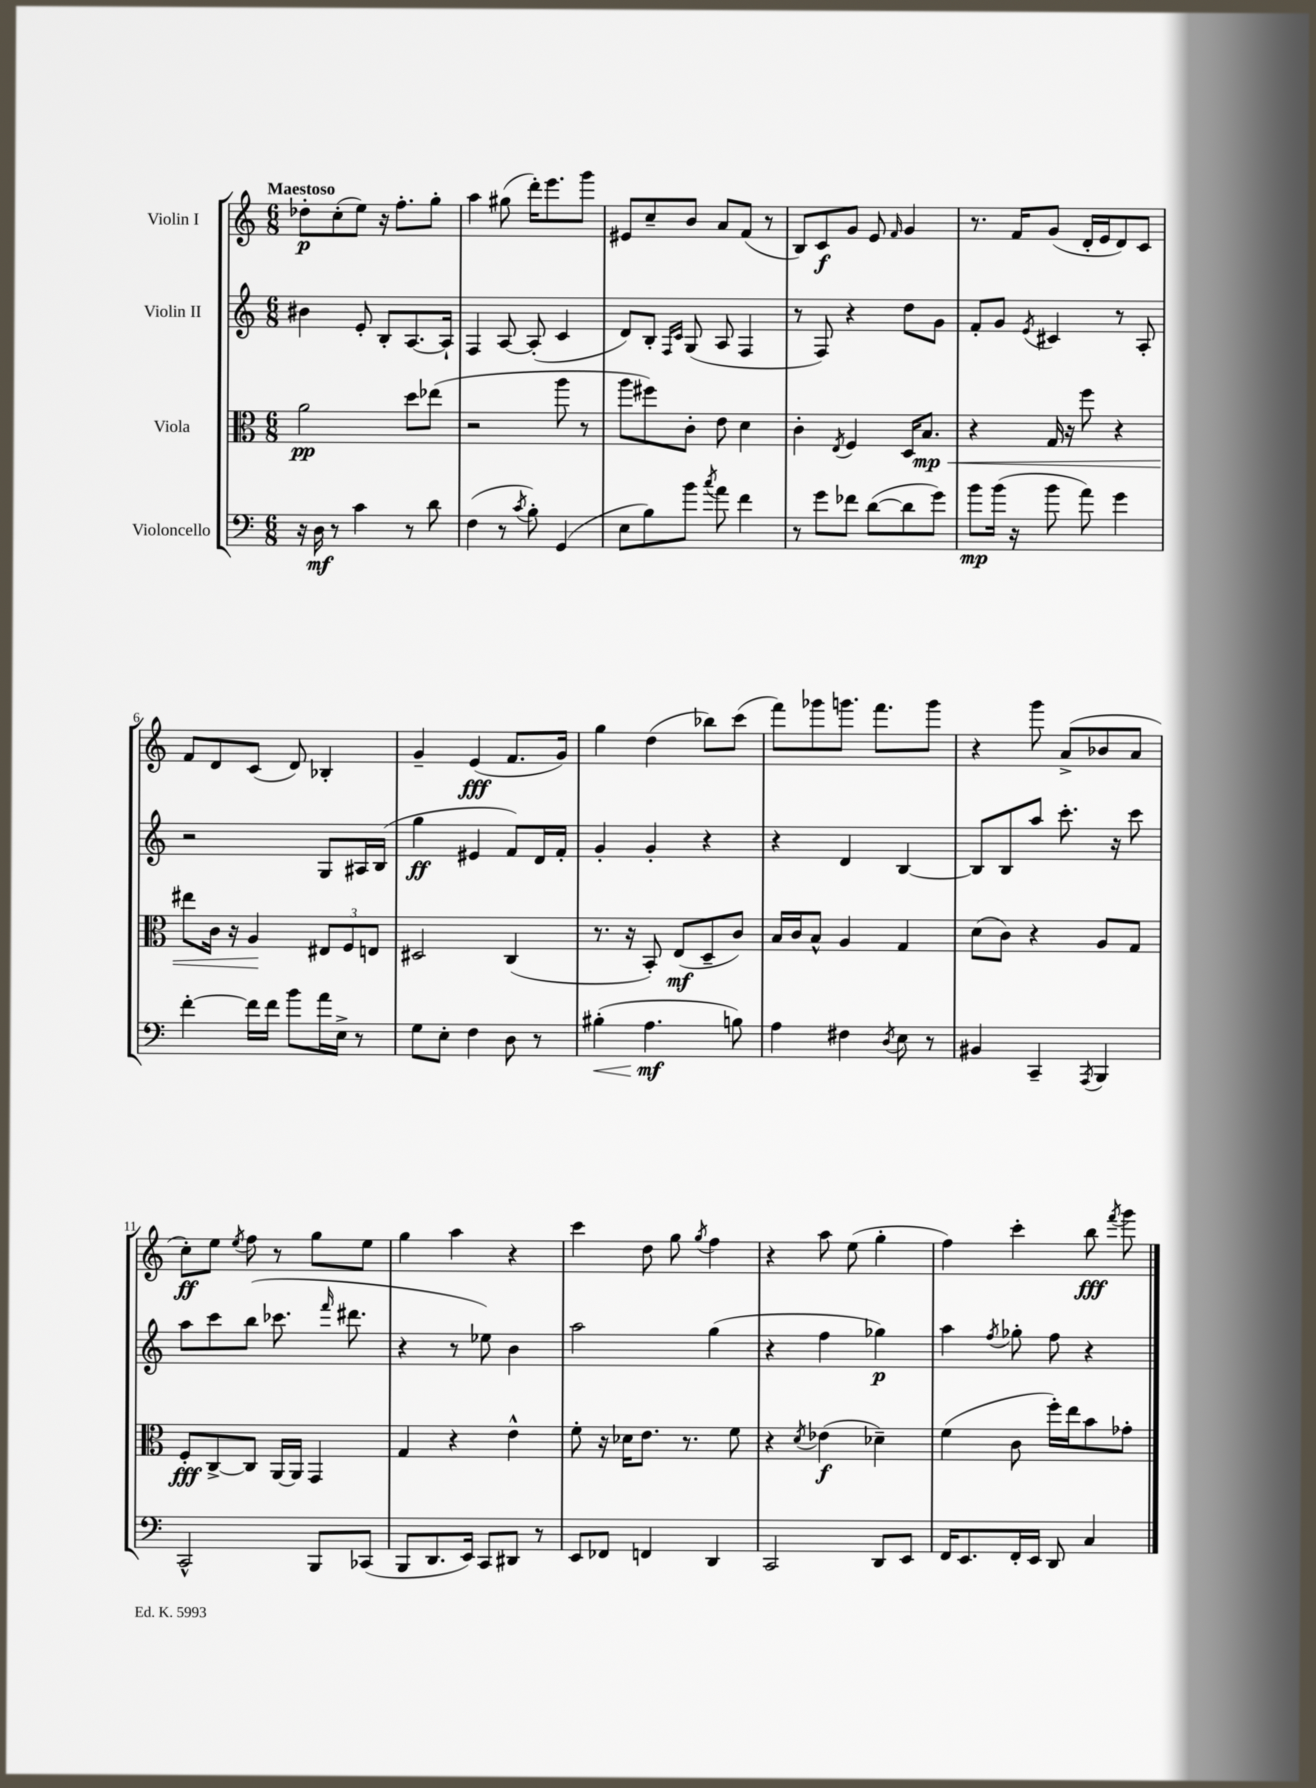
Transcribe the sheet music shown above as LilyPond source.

<<
\new StaffGroup <<
\new Staff = "s0" \with { instrumentName = "Violin I" } {
    \clef treble \key c \major \numericTimeSignature \time 6/8 \tempo "Maestoso"
    \autoBeamOff des''8[-.\p c''8-.( e''8]) r16 f''8.[-. g''8]-. |
    a''4 gis''8( d'''16[-.) e'''8. g'''8] |
    eis'8[ c''8-- b'8] a'8[ f'8]( r8 |
    b8[) c'8\f g'8] e'8 \grace { f'16 } g'4 |
    r8. f'16[ g'8]( d'16[-. e'16 d'8) c'8] |
    f'8[ d'8 c'8]( d'8) bes4-. |
    g'4-- e'4\fff( f'8.[ g'16]) |
    g''4 d''4( bes''8[) c'''8]( |
    f'''8[) ges'''8 g'''8.] f'''8.[ g'''8] |
    r4 g'''8 a'8[->( bes'8 a'8] |
    c''8[-.\ff) e''8] \acciaccatura { e''8 } f''8 r8 g''8[ e''8] |
    g''4 a''4 r4 |
    c'''4 d''8 g''8 \acciaccatura { g''8 } f''4 |
    r4 a''8 e''8( g''4-. |
    f''4) c'''4-. b''8\fff \acciaccatura { f'''8 } g'''8 \bar "|." |
}
\new Staff = "s1" \with { instrumentName = "Violin II" } {
    \clef treble \key c \major \numericTimeSignature \time 6/8
    \autoBeamOff bis'4 e'8-. b8[-. a8.~ a16]-! |
    f4 a8~ a8-.( c'4 |
    d'8[) b8]-. \grace { f16[ c'16] } g8( a8 f4 |
    r8 f8) r4 d''8[ g'8] |
    f'8[-. g'8] \acciaccatura { e'8 } cis'4 r8 a8-. |
    r2 g8[ ais16 b16]( |
    g''4\ff eis'4 f'8[) d'16 f'16]-. |
    g'4-. g'4-. r4 |
    r4 d'4 b4~ |
    b8[ b8 a''8] c'''8.-. r16 c'''8 |
    a''8[ c'''8 b''8]( ces'''8. \grace { f'''16 } dis'''8. |
    r4 r8 ees''8) b'4 |
    a''2 g''4( |
    r4 f''4 ges''4\p) |
    a''4 \acciaccatura { f''8 } ges''8-. f''8 r4 \bar "|." |
}
\new Staff = "s2" \with { instrumentName = "Viola" } {
    \clef alto \key c \major \numericTimeSignature \time 6/8
    \autoBeamOff a'2\pp d''8[ ees''8]( |
    r2 a''8 r8 |
    a''8[ fis''8) c'8]-. e'8 d'4 |
    c'4-. \acciaccatura { e8 } f4 d16[ b8.]\mp\< |
    r4 g16 r16 f''8 r4 |
    eis''8[ c'16] r16 a4\! \tuplet 3/2 { eis8[ f8 e8] } |
    dis2 c4( |
    r8. r16 b,8-.) e8[\mf( d8-- c'8]) |
    b16[ c'16 b8]-^ a4 g4 |
    d'8[( c'8]) r4 a8[ g8] |
    f8[-.\fff c8~-> c8] a,16[~ a,16] g,4 |
    g4 r4 e'4-^ |
    f'8-. r16 des'16[ e'8.] r8. f'8 |
    r4 \acciaccatura { d'8 } ees'4\f( des'4--) |
    f'4( c'8 f''16[-.) e''16 b'8 ges'8]-. \bar "|." |
}
\new Staff = "s3" \with { instrumentName = "Violoncello" } {
    \clef bass \key c \major \numericTimeSignature \time 6/8
    \autoBeamOff r16 d16\mf r8 c'4 r8 d'8 |
    f4( r8 \acciaccatura { c'8 } b8-.) g,4( |
    e8[ b8) b'8] \acciaccatura { c''8 } a'8 f'4 |
    r8 g'8[ fes'8] d'8[~( d'8 g'8]) |
    b'8[\mp b'16]( r16 b'8 a'8) g'4 |
    f'4~-. f'16[ f'16] b'8[ a'16 e16]-> r8 |
    g8[ e8]-. f4 d8 r8 |
    bis4-.\<( a4.\mf\! b8) |
    a4 fis4 \acciaccatura { d8 } e8 r8 |
    bis,4 c,4-- \acciaccatura { a,,8 } b,,4 |
    c,2-^ b,,8[ ces,8]( |
    b,,8[ d,8. e,16]) c,8[ dis,8] r8 |
    e,8[ fes,8] f,4 d,4 |
    c,2 d,8[ e,8] |
    f,16[ e,8. f,16-. e,16] d,8 c4 \bar "|." |
}
>>
>>
